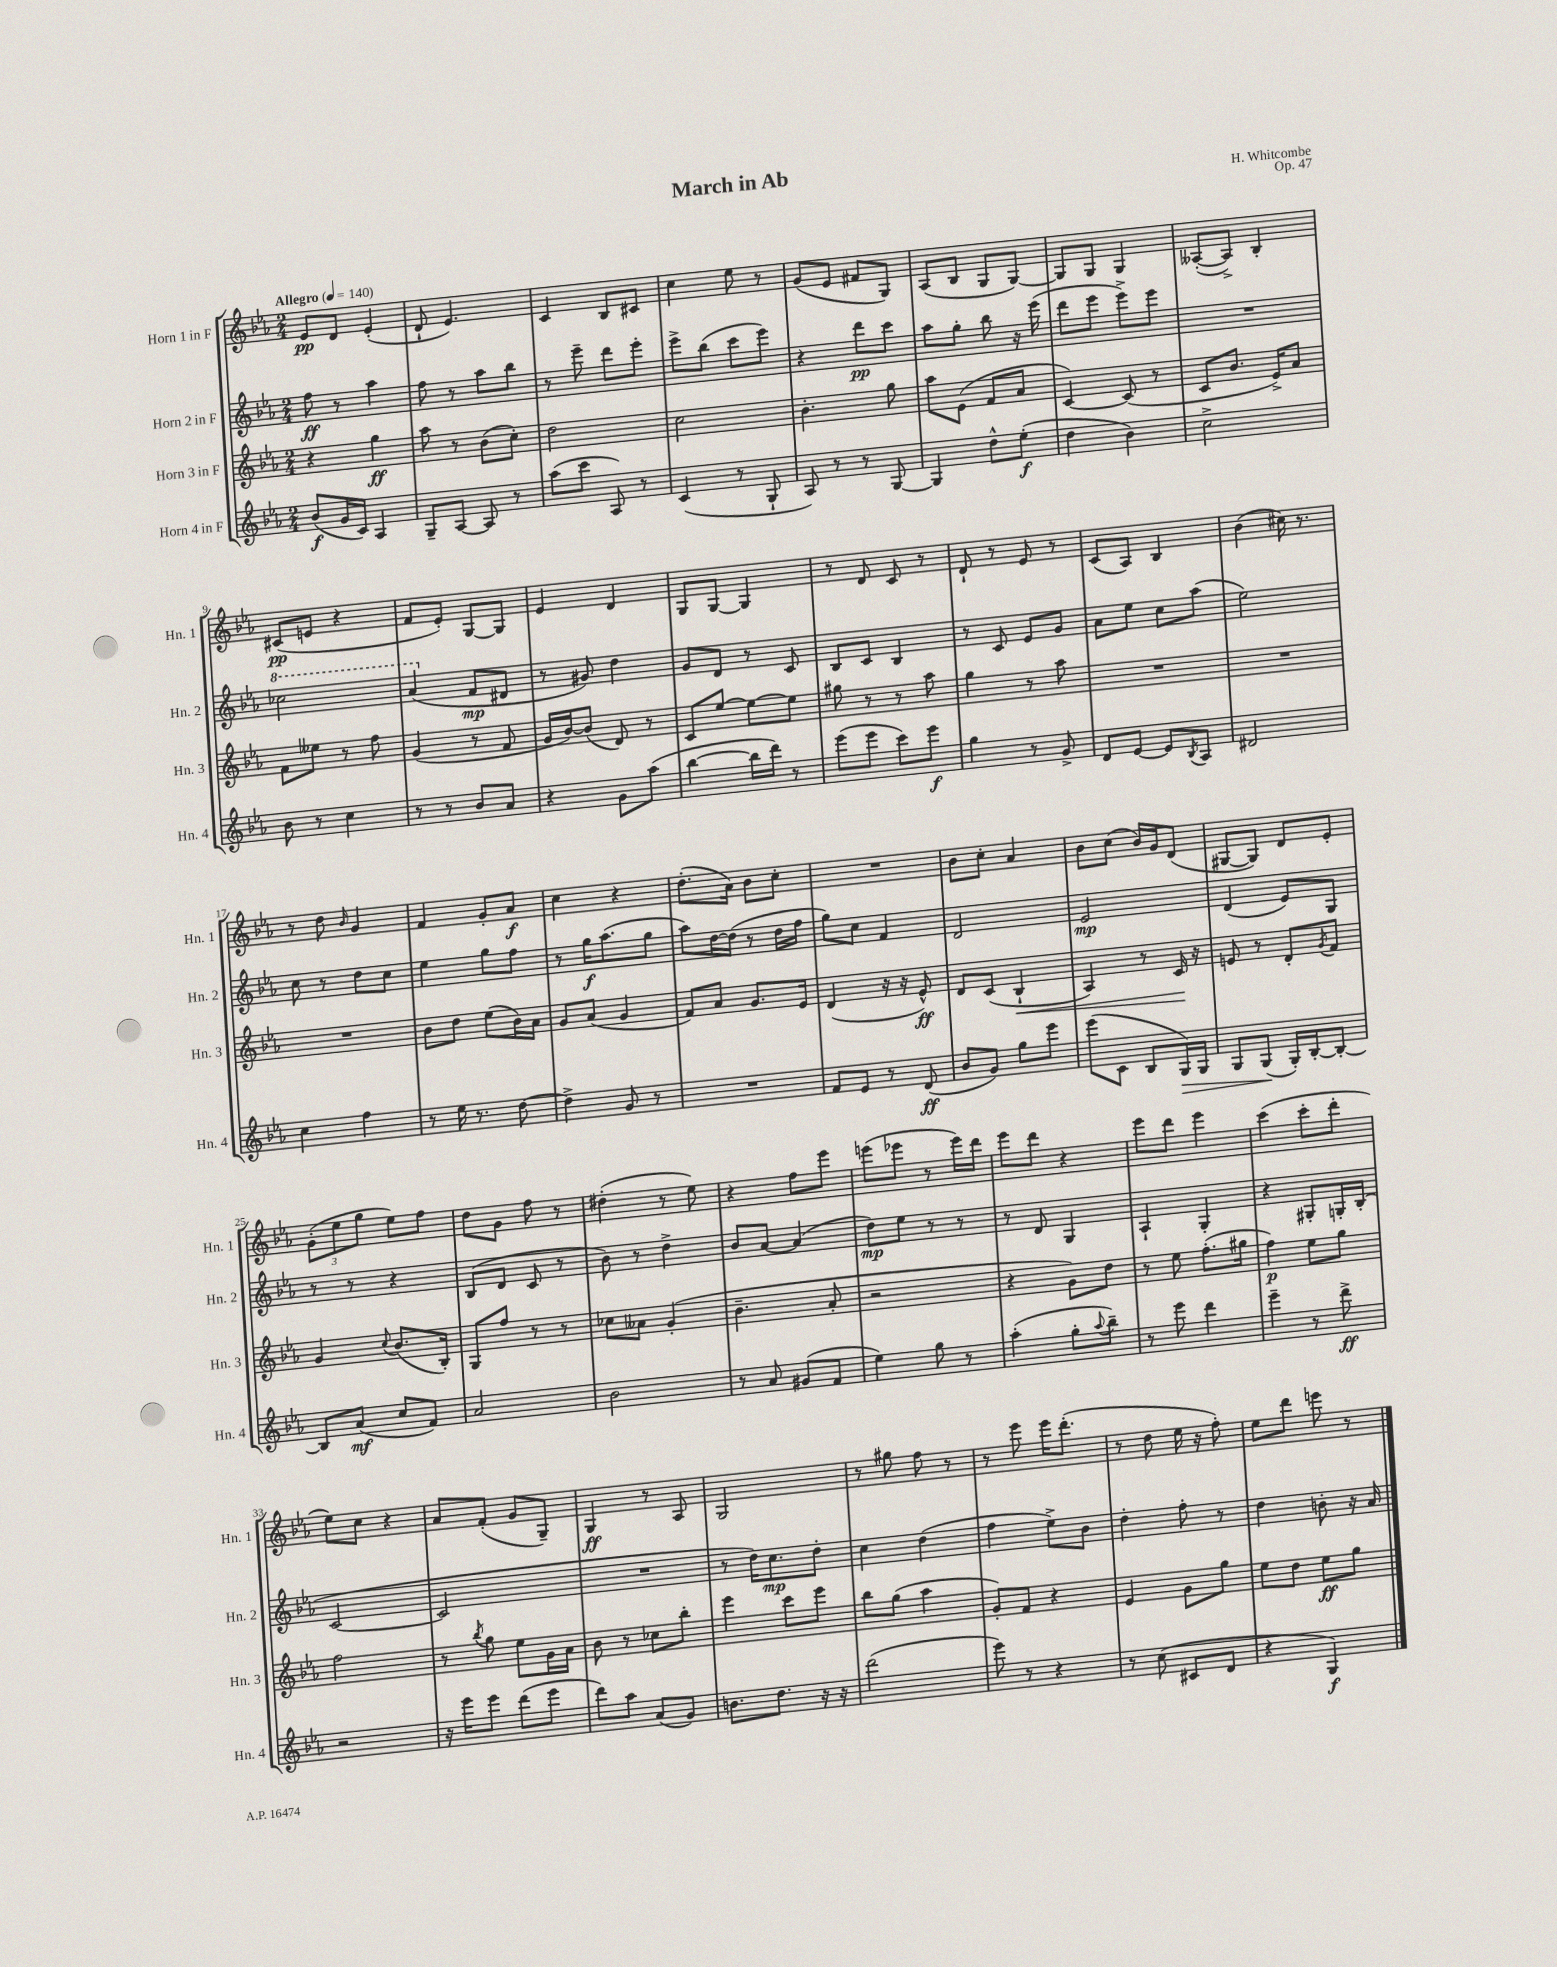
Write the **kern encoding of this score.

**kern	**kern	**kern	**kern
*staff4	*staff3	*staff2	*staff1
*clefG2	*clefG2	*clefG2	*clefG2
*k[b-e-a-]	*k[b-e-a-]	*k[b-e-a-]	*k[b-e-a-]
*M2/4	*M2/4	*M2/4	*M2/4
*MM140	*MM140	*MM140	*MM140
(8b-	4r	8ff	8e-
16g	.	8r	8d
16c)	.	.	.
4A-	4gg	4aa-	(4e-'
=	=	=	=
8G~	8aa-	8ff	8d`
[8A-	8r	8r	4.e-)
8A-]	(8b-	8aa-	.
8r	8cc')	8bb-	.
=	=	=	=
(8aa-	2dd	8r	4c
8ccc	.	8eee-~	.
8A-)	.	8ddd	8B-
8r	.	8eee-'	8c#
=	=	=	=
(4c	2cc	8eee-^	4cc
.	.	(8bb-	.
8r	.	8ccc	8ee-
8G`	.	8eee-)	8r
=	=	=	=
8A-)	4.b-'	4r	(8g
8r	.	.	8e-
8r	.	8ddd	8f#
[8G	8gg	8ccc	8G)
=	=	=	=
4G]	8aa-	8aa-	(8A-
.	(8e-	8gg'	8B-
8dd^^	8f	8bb-	8G
(8ee-'	8a-	16r	[8G)
.	.	(16eee-	.
=	=	=	=
4dd	[4c)	8ddd	8G]
.	.	8eee-	8G
4b-)	(8c]	8eee-^)	4G
.	8r	8eee-	.
=	=	=	=
2cc^	8c	2r	([8A--'
.	8.b-	.	8A--^])
.	.	.	4B-'
.	16e-^)	.	.
.	8a-	.	.
=	=	=	=
8b-	8f	2ccc-	(8c#
8r	8ee--	.	8e
4cc	8r	.	4r
.	8ff	.	.
=	=	=	=
8r	(4g	(4aa-	8f
8r	.	.	8e-')
8b-	8r	8f	[8G
8a-	8f	8d#	8G]
=	=	=	=
4r	16g	8r	4e-
.	[16b-)	.	.
.	(8b-]	8g#)	.
8g	8d)	4dd	4d
(8aa-	8r	.	.
=	=	=	=
[4bb-	8c	8g	8G
.	[8ee-	8d	[8G
16bb-]	8ee-_	8r	4G]
16ddd)	.	.	.
8r	8ee-]	8c	.
=	=	=	=
(8eee-	8gg#	8B-	8r
8eee-	8r	8c	8d
8ccc)	8r	4B-	8c
8eee-	8aa-	.	8r
=	=	=	=
4gg	4gg	8r	8d`
.	.	8c	8r
8r	8r	8e-	8e-
8g^	8aa-	8g	8r
=	=	=	=
8d	2r	8a-	(8c
[8e-	.	8ee-	8A-)
8e-]	.	8cc	4B-
8qB-	.	.	.
8A-	.	(8aa-	.
=	=	=	=
2d#	2r	2ee-)	(4b-
.	.	.	16cc#)
.	.	.	8.r
=	=	=	=
4cc	2r	8cc	8r
.	.	8r	8dd
.	.	.	16qqb-
4ff	.	8dd	4g
.	.	8cc	.
=	=	=	=
8r	8b-	4ee-	4f
16ee-	8dd	.	.
8.r	.	.	.
.	(8ee-	8gg	8g'
[8dd	16b-)	8ff	8a-
.	16a-	.	.
=	=	=	=
4dd^]	8g	8r	4cc
.	(8a-	16gg	.
.	.	(8.aa-	.
8g	4g	.	4r
8r	.	8gg	.
=	=	=	=
2r	8f)	8aa-)	(8.dd'
.	8a-	[16dd	.
.	.	(16dd]	16a-)
.	8.g	8r	8b-
.	.	16dd	8cc'
.	16e-	16ff	.
=	=	=	=
8f	(4d	8gg)	2r
8e-	.	8cc	.
8r	16r	4f	.
.	16r	.	.
(8d	8e-^^)	.	.
=	=	=	=
8b-	8d	2d	8b-
8g)	(8c	.	8cc'
8gg	4B-`	.	4a-
8eee-	.	.	.
=	=	=	=
(8eee-	4A-)	2e-	8b-
8c	.	.	(8cc
8B-	8r	.	16b-)
.	.	.	16g
16G)	16c	.	(8d
16G	16r	.	.
=	=	=	=
8G	8e	(4d	[8G#
(8G	8r	.	8G#])
16G')	8d'	8e-)	8d
[16B-'	.	.	.
.	8qg	.	.
8B-'_	8f	8G	8e-'
=	=	=	=
8B-]	4g	8r	(12g'
.	.	.	12ee-
(8a-	.	8r	.
.	.	.	12gg
.	8qqcc	.	.
8cc	(8.b-	4r	8ee-)
8f)	.	.	8ff
.	16B-')	.	.
=	=	=	=
2a-	8G	(8B-	8dd
.	8ff	8d	8g
.	8r	8c	8ff
.	8r	8r	8r
=	=	=	=
2b-	8cc-	8b-)	(4dd#'
.	8a--	8r	.
.	(4g'	4dd^	8r
.	.	.	8ee-)
=	=	=	=
8r	4.b-~	8b-	4r
8a-	.	[8a-	.
(8g#	.	(4a-]	8ff
8f	8a-'	.	8eee-
=	=	=	=
4ee-)	2r	8dd)	(8eee
.	.	8ee-	8eee-
8gg	.	8r	8r
8r	.	8r	16eee-)
.	.	.	16ddd
=	=	=	=
(4aa-'	4r	8r	8eee-
.	.	8d	8ddd
8gg'	8g)	4G	4r
8qqaa-	.	.	.
8bb-~)	8dd	.	.
=	=	=	=
8r	8r	4A-`	8eee-
8eee-	8ee-	.	8ddd
4ddd	(8.ff'	4G'	4eee-
.	16gg#	.	.
=	=	=	=
4eee-~	4ff)	4r	(4ccc
8r	8ee-	8G#'	8ccc'
8ddd^	8gg	16G'	8ddd'
.	.	(16B-'	.
=	=	=	=
2r	2ff	[2c	8ee-)
.	.	.	8cc
.	.	.	4r
=	=	=	=
16r	8r	2c]	8a-
16eee-	.	.	.
.	8qbb-	.	.
8eee-	8gg	.	(8f'
(8ddd	8ee-	.	8g
8eee-	16g	.	8G~)
.	16a-	.	.
=	=	=	=
8ddd)	8b-	2r	4G
8aa-	8r	.	.
(8a-	8cc-	.	8r
8g)	8bb-'	.	8A-
=	=	=	=
8.b	4eee-	8r	2G
.	.	16dd)	.
8.dd	.	8.cc	.
.	8ccc	.	.
16r	8eee-	8dd'	.
16r	.	.	.
=	=	=	=
(2ddd	8bb-	4cc	8r
.	(8gg	.	8gg#
.	4aa-	(4dd	8ff
.	.	.	8r
=	=	=	=
8eee-)	8g')	4ff	8r
8r	8f	.	8eee-
4r	4r	8ee-^)	16eee-
.	.	.	(8.ddd'
.	.	8b-	.
=	=	=	=
8r	4e-	4dd'	8r
(8cc	.	.	8dd
8c#	8g	8ff'	16ee-
.	.	.	16r
8d	8gg	8r	8ff')
=	=	=	=
4r	8ee-	4dd	8ee-
.	8dd	.	8ddd
4G)	8ee-	8b'	8eee
.	8gg	16r	8r
.	.	16a-	.
==	==	==	==
*-	*-	*-	*-
